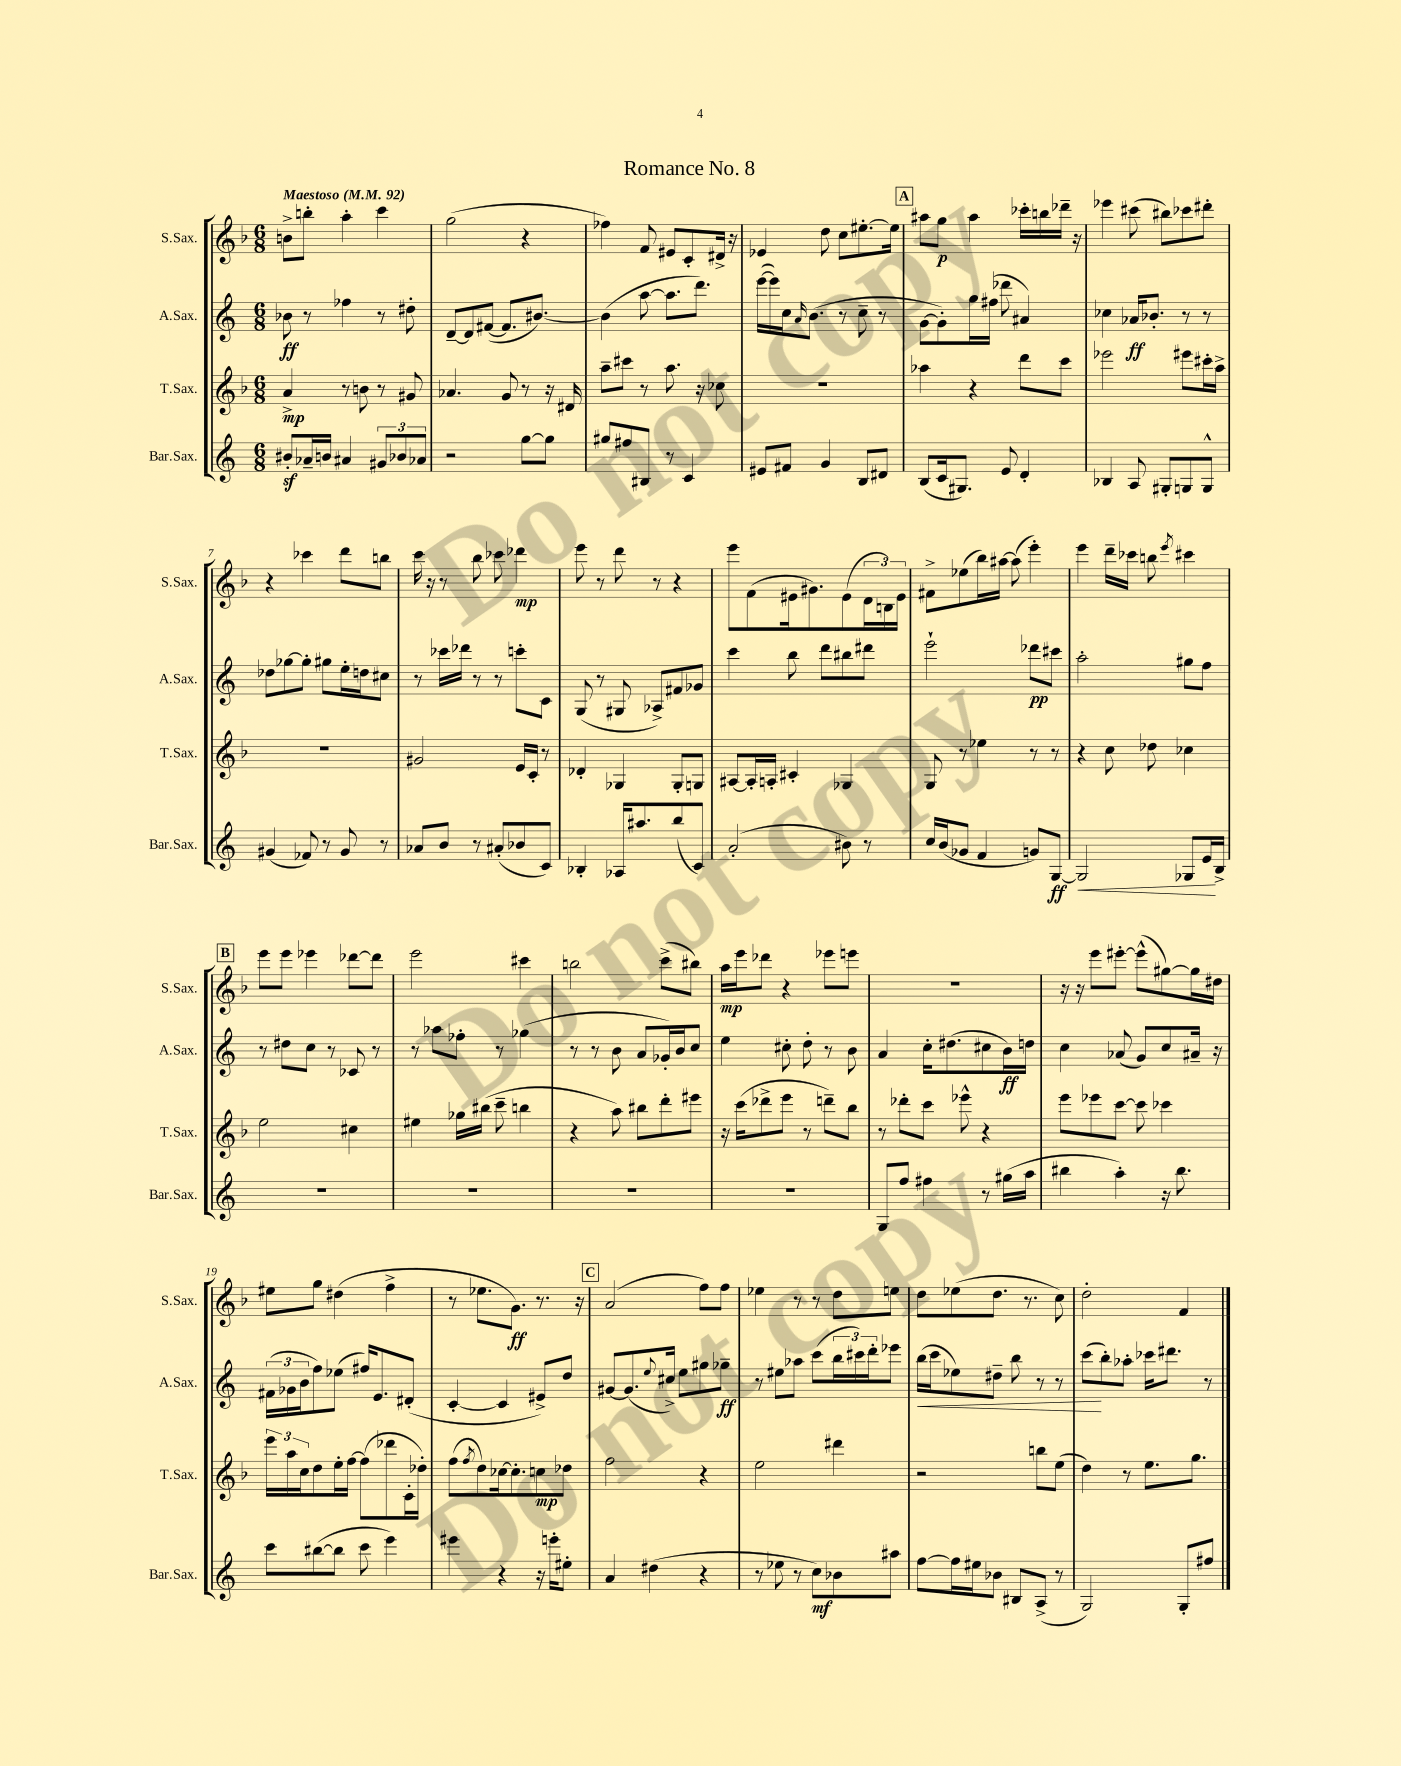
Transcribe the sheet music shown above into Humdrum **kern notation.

**kern	**kern	**kern	**kern
*staff4	*staff3	*staff2	*staff1
*clefG2	*clefG2	*clefG2	*clefG2
*k[]	*k[b-]	*k[]	*k[b-]
*M6/8	*M6/8	*M6/8	*M6/8
*MM92	*MM92	*MM92	*MM92
8b#'	4a^	8b-	8b^
16a-~	.	8r	8bb'
16b	.	.	.
4a#	8r	4ff-	4aa'
.	8b	.	.
12g#	8r	8r	4ccc
12b-	.	.	.
.	8g#	8dd#'	.
12a-	.	.	.
=	=	=	=
2r	4.a-	[8d~	(2gg
.	.	8d]	.
.	.	([8f#	.
.	8g	8.f#]	.
[8gg	8r	.	4r
.	.	[8.b#)	.
8gg]	16r	.	.
.	16d#	.	.
=	=	=	=
8gg#	8aa~	(4b#]	4ff-)
8ff#	8ccc#	.	.
8B#	8r	[8aa	8f
8r	8.aa	8.aa]	8e#
4c	.	.	8c'
.	16r	8.ddd)	.
.	8cc-	.	16d#^
.	.	.	16r
=	=	=	=
8e#	2.r	([16eee	4e-
.	.	16eee])	.
8f#	.	16cc	.
.	.	16qqa	.
.	.	(8.b	.
4g	.	.	8dd
.	.	8r	8cc
8B	.	8cc~	[8.ee#'
8d#	.	8r	.
.	.	.	16ee#]
=	=	=	=
(8B	4aa-	[8g	8aa#
16c	.	8g'])	8gg
8.G#)	.	.	.
.	4r	16gg	4aa#
.	.	(16ff#	.
8e	.	8ddd-	.
4d'	8ddd	4a#)	16ccc-'
.	.	.	16bb
.	8ccc	.	16ddd-~
.	.	.	16r
=	=	=	=
4B-	2eee-	4cc-	4eee-
8A	.	16a-	(8ccc#
.	.	8.b-'	.
8G#'	.	.	8bb#)
8G	8eee#	8r	8ccc-
8G^^	16ccc#'	8r	8ddd#'
.	16aa^	.	.
=	=	=	=
(4g#	2.r	8dd-	4r
.	.	[8gg-	.
8f-)	.	8gg-']	4ccc-
8r	.	8gg#	.
8g#	.	16ee'	8ddd
.	.	16dd	.
8r	.	8cc#	8bb
=	=	=	=
8a-	2g#	8r	16ccc
.	.	.	16r
8b	.	16ccc-	8r
.	.	16ddd-	.
8r	.	8r	8bb-
(8a#'	.	8r	8ccc-
8b-	16e	8ccc'	4ddd-
.	16c'	.	.
8c)	8r	8c	.
=	=	=	=
4B-'	4d-'	(8G	8eee
.	.	8r	8r
16A-	4G-	8G#	8ddd
8.aa#	.	.	.
.	.	8A-^)	8r
(8bb	8G-'	8f#	4r
8c)	8G	8g-	.
=	=	=	=
(2a'	[8A#	4ccc	8eee
.	16A#']	.	(8f
.	16A'	.	.
.	4c#'	8bb	16e#
.	.	.	8.g#)
.	.	8ddd	.
8b#)	4G-	8bb#	(8e#
8r	.	8ddd#	24d
.	.	.	24B)
.	.	.	24e#
=	=	=	=
16cc	8G	2eee`	8f#^
(16b	.	.	.
8g-	8r	.	(8ee-
4f	4ee-	.	16bb-)
.	.	.	[16aa#
.	.	.	(8aa#]
8g)	8r	8ddd-	4eee')
[8G	8r	8ccc#	.
=	=	=	=
2G]	4r	2aa'	4eee
.	8cc	.	16ddd~
.	.	.	16ccc-
.	8dd-	.	8bb
.	.	.	8qeee
8G-	4cc-	8gg#	4ccc#
16e	.	8ff	.
16B^	.	.	.
=	=	=	=
2.r	2ee	8r	8eee
.	.	8dd#	8eee
.	.	8cc	4eee-
.	.	8r	.
.	4cc#	8c-	[8ddd-
.	.	8r	8ddd-]
=	=	=	=
2.r	4ee#	8r	2eee
.	.	8aa-	.
.	16gg-	8ff-'	.
.	(16bb#	.	.
.	8ccc~	8r	.
.	4bb	(4gg-	4ccc#
=	=	=	=
2.r	4r	8r	2bb
.	.	8r	.
.	8aa)	8b	.
.	8bb#	8a	.
.	8ddd'	16g-')	(8ccc^
.	.	16b	.
.	8eee#	8cc	8bb#)
=	=	=	=
2.r	16r	4ee	16aa
.	(16ccc	.	16eee
.	8ddd-^	.	8ddd-
.	8eee	8cc#'	4r
.	8r	8dd'	.
.	8ddd~)	8r	8eee-
.	8bb-	8b	8eee
=	=	=	=
8G	8r	4a	2.r
8ff	8ddd-'	.	.
4ff#	8ccc	16cc'	.
.	.	(8.dd#	.
.	8eee-^^	.	.
8r	4r	8cc#	.
(16gg#	.	16b)	.
16aa	.	16dd	.
=	=	=	=
4bb#	8eee	4cc	16r
.	.	.	16r
.	8eee-	.	8eee
4aa')	[8ccc	(8a-	[8eee#'
.	8ccc]	8g)	(8eee#^^]
16r	4ccc-	8cc	[8gg#)
8.bb#	.	.	.
.	.	16a#~	16gg#]
.	.	16r	16dd#
=	=	=	=
8ccc	24eee	(24f#	8ee#
.	24aa	24g-	.
.	24cc	24b	.
([8bb#	8dd	8ff)	8gg
8bb#]	16ee'	(8ee-	(4dd#
.	[16ff	.	.
8ccc	(8ff]	16ff#)	.
.	.	8.e	.
4eee)	8ddd-	.	4ff^
.	16c'	(8d#'	.
.	16dd-')	.	.
=	=	=	=
4eee#	(8ff	[4c'	8r
.	8qff	.	.
.	8dd)	.	8.ee-
4r	[16cc-	4c]	.
.	8.cc-']	.	8.g)
16r	8cc	8e#^)	8.r
16eee'	.	.	.
8ee#'	8dd-	8dd	.
.	.	.	16r
=	=	=	=
4a	2ff	[8g#	(2a
.	.	(8.g#]	.
(4dd#	.	.	.
.	.	8qqee	.
.	.	16cc#^)	.
.	.	8ee	.
4r	4r	8gg#	8ff)
.	.	8gg-~	8ff
=	=	=	=
8r	2ee	8r	4ee-
8ee-	.	8ee#	.
8r	.	8aa-	8r
8cc)	.	(8ccc	8r
8b-	4ddd#	24bb	8dd
.	.	24ccc#)	.
.	.	24ddd'	.
8aa#	.	8eee-	8ee
=	=	=	=
[8ff	2r	(16bb	8dd
.	.	16ccc	.
16ff]	.	8ee-)	(8ee-
16ee#	.	.	.
8b-	.	8dd#~	8.dd
8B#	.	8bb	.
.	.	.	8.r
(8A^	8bb	8r	.
8r	(8ee	8r	8cc)
=	=	=	=
2G)	4dd)	(8ccc	2dd'
.	.	8bb')	.
.	8r	8aa-'	.
.	8.ee	16ccc-	.
.	.	8.ddd#	.
8G'	.	.	4f
.	8.gg	.	.
8ff#	.	8r	.
==	==	==	==
*-	*-	*-	*-
